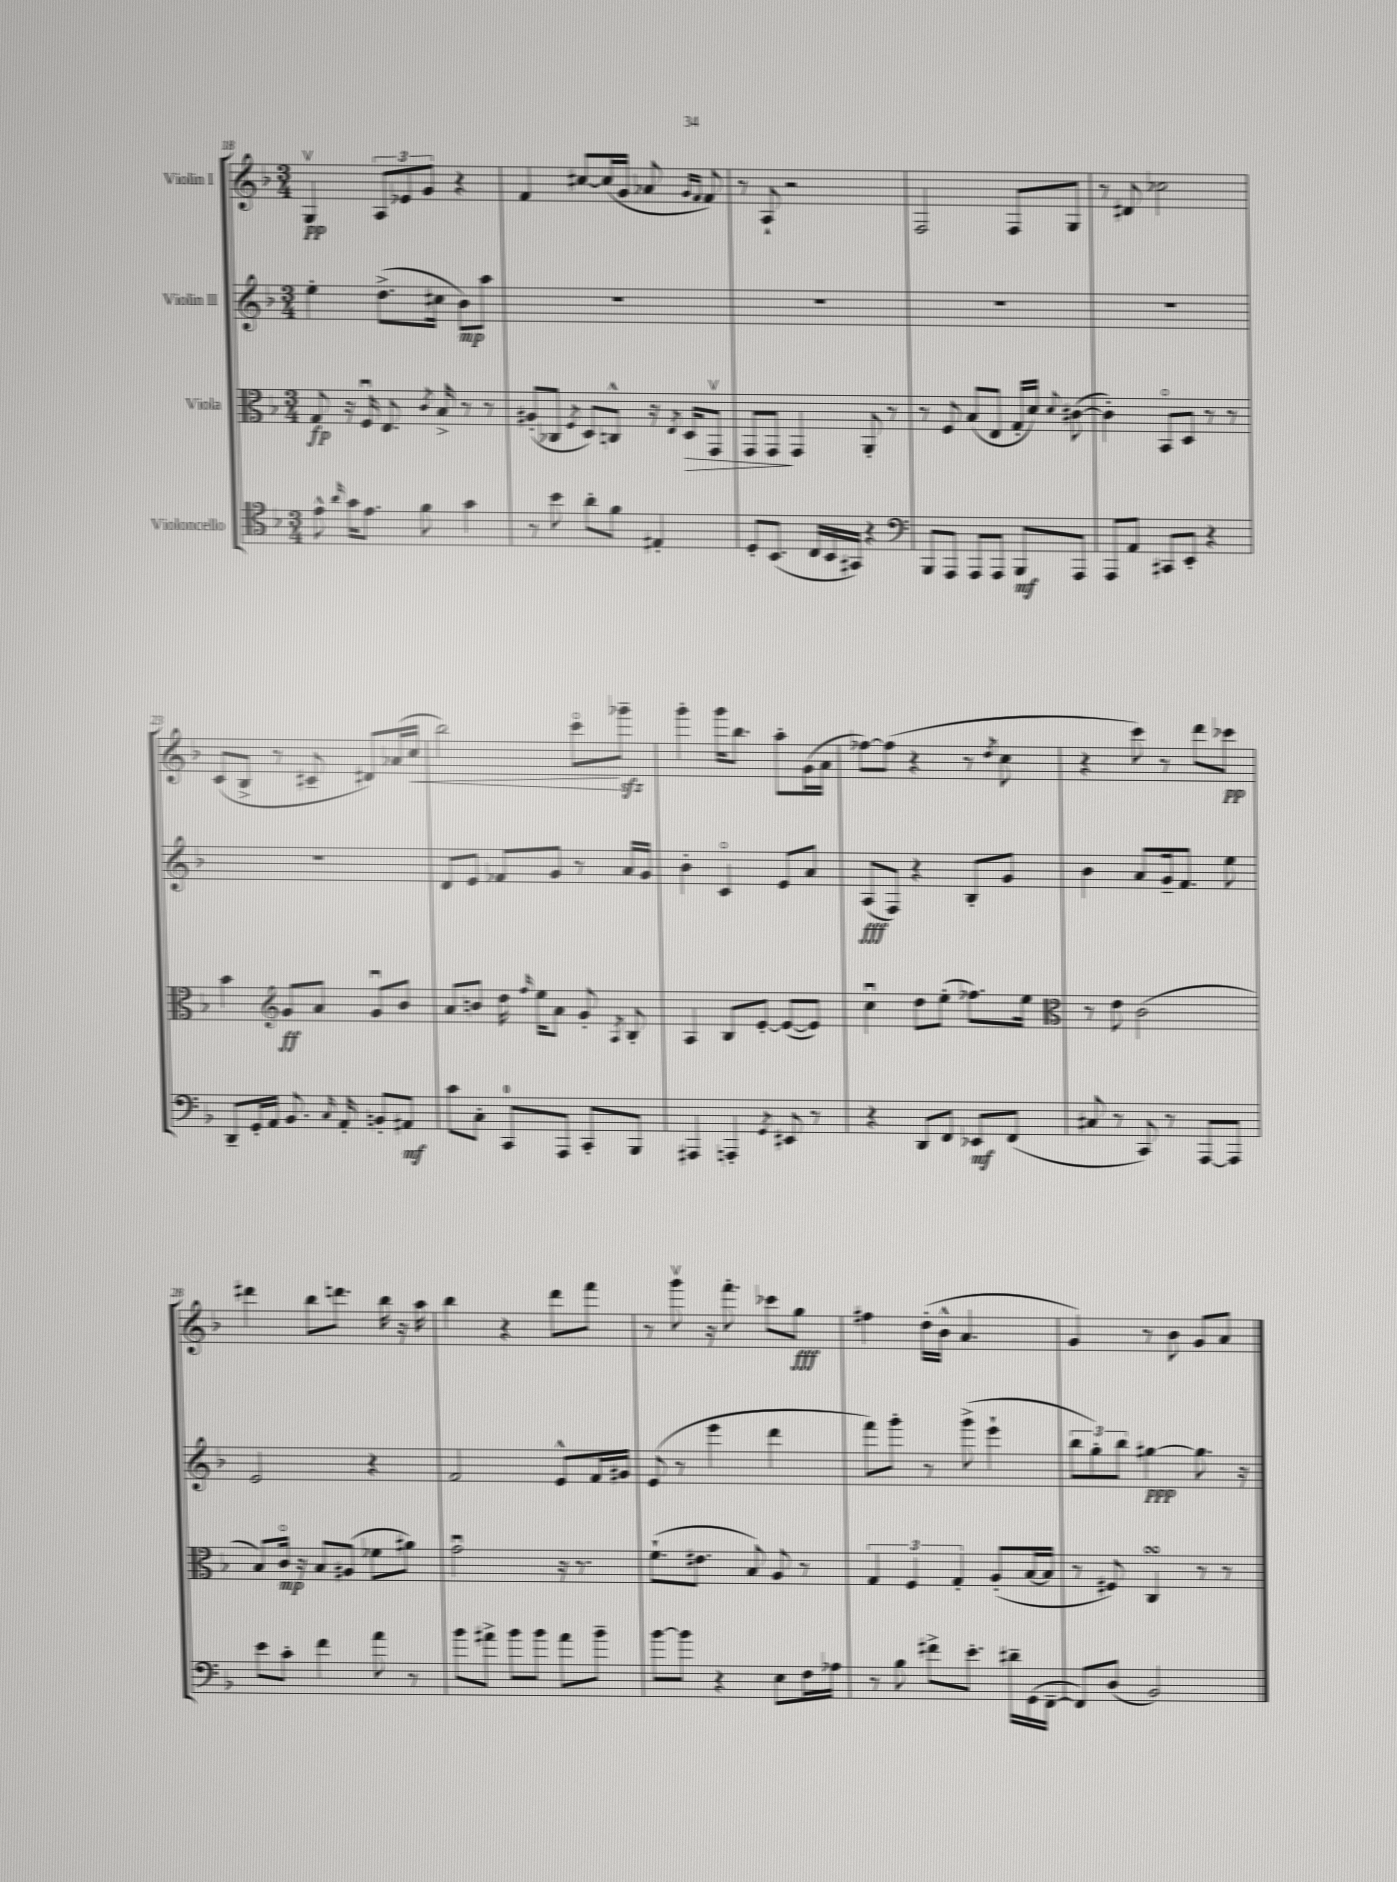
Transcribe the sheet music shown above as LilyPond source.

<<
\new StaffGroup <<
\new Staff = "s0" \with { instrumentName = "Violin I" } {
    \clef treble \key f \major \numericTimeSignature \time 3/4
    \autoBeamOff g4\upbow\pp \tuplet 3/2 { a8[ ees'8 g'8] } r4 |
    f'4 cis''8[~ cis''16( g'16] aes'8 \grace { g'16[ f'16] } f'8) |
    r8 a8-! r2 |
    f2 f8[ g8] |
    r8 dis'8 ces''2 |
    c'8[( bes8]-> r8 cis'8-- dis'8[) aes'16( c''16]\< |
    bes''2) c'''8[\flageolet\! ges'''8]--\sfz |
    g'''4-. g'''16[ bes''8.] a''8[-. g'16( a'16] |
    fes''8[~) fes''8]( r4 r8 \acciaccatura { d''8 } c''8 |
    r4 c'''8) r8 d'''8[ ces'''8]\pp |
    dis'''4 bes''8[ d'''8.] bes''16 r16 a''16 |
    bes''4 r4 d'''8[ f'''8] |
    r8 g'''8\upbow r16 f'''8.-. ces'''8[ g''8]\fff |
    fis''4 d''16[-.( bes'16]-^ a'4. |
    g'4) r8 bes'8 g'8[ a'8] \bar "|." |
}
\new Staff = "s1" \with { instrumentName = "Violin II" } {
    \clef treble \key f \major \numericTimeSignature \time 3/4
    \autoBeamOff e''4-. d''8.[->( cis''16] bes'8[\mp) a''8] |
    R2. |
    R2. |
    R2. |
    R2. |
    R2. |
    d'8[ e'8] fes'8[ g'8] r8 a'16[ g'16] |
    bes'4-. c'4\flageolet e'8[ a'8] |
    a8[\fff( f8]) r4 bes8[-. g'8] |
    bes'4 a'8[ g'16-- f'8.] e''8 |
    e'2 r4 |
    f'2 e'8[-^ f'16 gis'16] |
    e'8( r8 e'''4 d'''4 |
    f'''8[) g'''8]-. r8 g'''8->( e'''4-! |
    \tuplet 3/2 { bes''8[ g''8-.) bes''8] } gis''4~\ppp gis''8. r16 \bar "|." |
}
\new Staff = "s2" \with { instrumentName = "Viola" } {
    \clef alto \key f \major \numericTimeSignature \time 3/4
    \autoBeamOff g8\fp r16 f16\downbow e8. \acciaccatura { c'8 } bes16-> r8 r8 |
    ais8[-.( ces8] \acciaccatura { f8 } d8[) c8]-^ r16 \acciaccatura { e8 } d16[\> g,8]\upbow |
    g,8[ g,8]\! g,4 a,8-. r8 |
    r8 f8 bes8[( e8] g16[-. d'16]) \appoggiatura { d'8 } cis'8~( |
    cis'4-.) bes,8[\flageolet d8] r8 r8 |
    bes'4 \clef treble g'8[\ff a'8] g'8[\downbow bes'8] |
    a'8[ b'8] d''16 \grace { f''16 } e''16[ a'8] g'8-. \acciaccatura { a8 } bes8-. |
    a4 bes8[ e'8]~-. e'8[~( e'8]) |
    c''4\downbow d''8[ e''8]-.( fes''8.[) e''16] |
    \clef alto r8 e'8 c'2( |
    bes8[) c'16]\flageolet\mp r16 bes8[ ais8]( fes'8[ ais'8]) |
    g'2\downbow r16 r8. |
    f'8.[-!( eis'8.] bes8) a8 r8 |
    \tuplet 3/2 { g4 f4 g4-. } a8[-.( bes16~ bes16] |
    r8 fis8) c4\turn r8 r8 \bar "|." |
}
\new Staff = "s3" \with { instrumentName = "Violoncello" } {
    \clef tenor \key f \major \numericTimeSignature \time 3/4
    \autoBeamOff e'8-^ \grace { a'16 } g'16[ e'8.] f'8 g'4 |
    r8 bes'8 a'8[-. f'8] eis4-. |
    d8[-. bes,8.]( c16[ bes,16 gis,16]) r4 |
    \clef bass bes,,8[ a,,8] a,,8[ a,,8] bes,,8[\mf a,,8] |
    a,,8[ a,8] cis,8[ e,8]-. r4 |
    d,8[-- g,16-. a,16] bes,8. \grace { c16 } a,16-. b,8[-. ais,8]\mf |
    c'8[ c8]-. c,8[-0 a,,8] c,8[-. bes,,8] |
    ais,,4 a,,4-. \acciaccatura { g,8 } eis,8 r8 |
    r4 d,8[ f,8] ees,8[\mf f,8]( |
    cis8 r8 c,8) r8 a,,8[~ a,,8] |
    e'8[ c'8]-. f'4 a'8 r8 |
    bes'8[ ais'8]-> bes'8[ bes'8] ais'8[ bes'8]-- |
    bes'8[~ bes'8] r4 e8[ f16 aes16] |
    r8 bes8 fis'8[-> e'8.]-. dis'16[-- g,16( f,16]~-- |
    f,8[) d8]( bes,2) \bar "|." |
}
>>
>>
\layout { \context { \Score currentBarNumber = #18 } }
